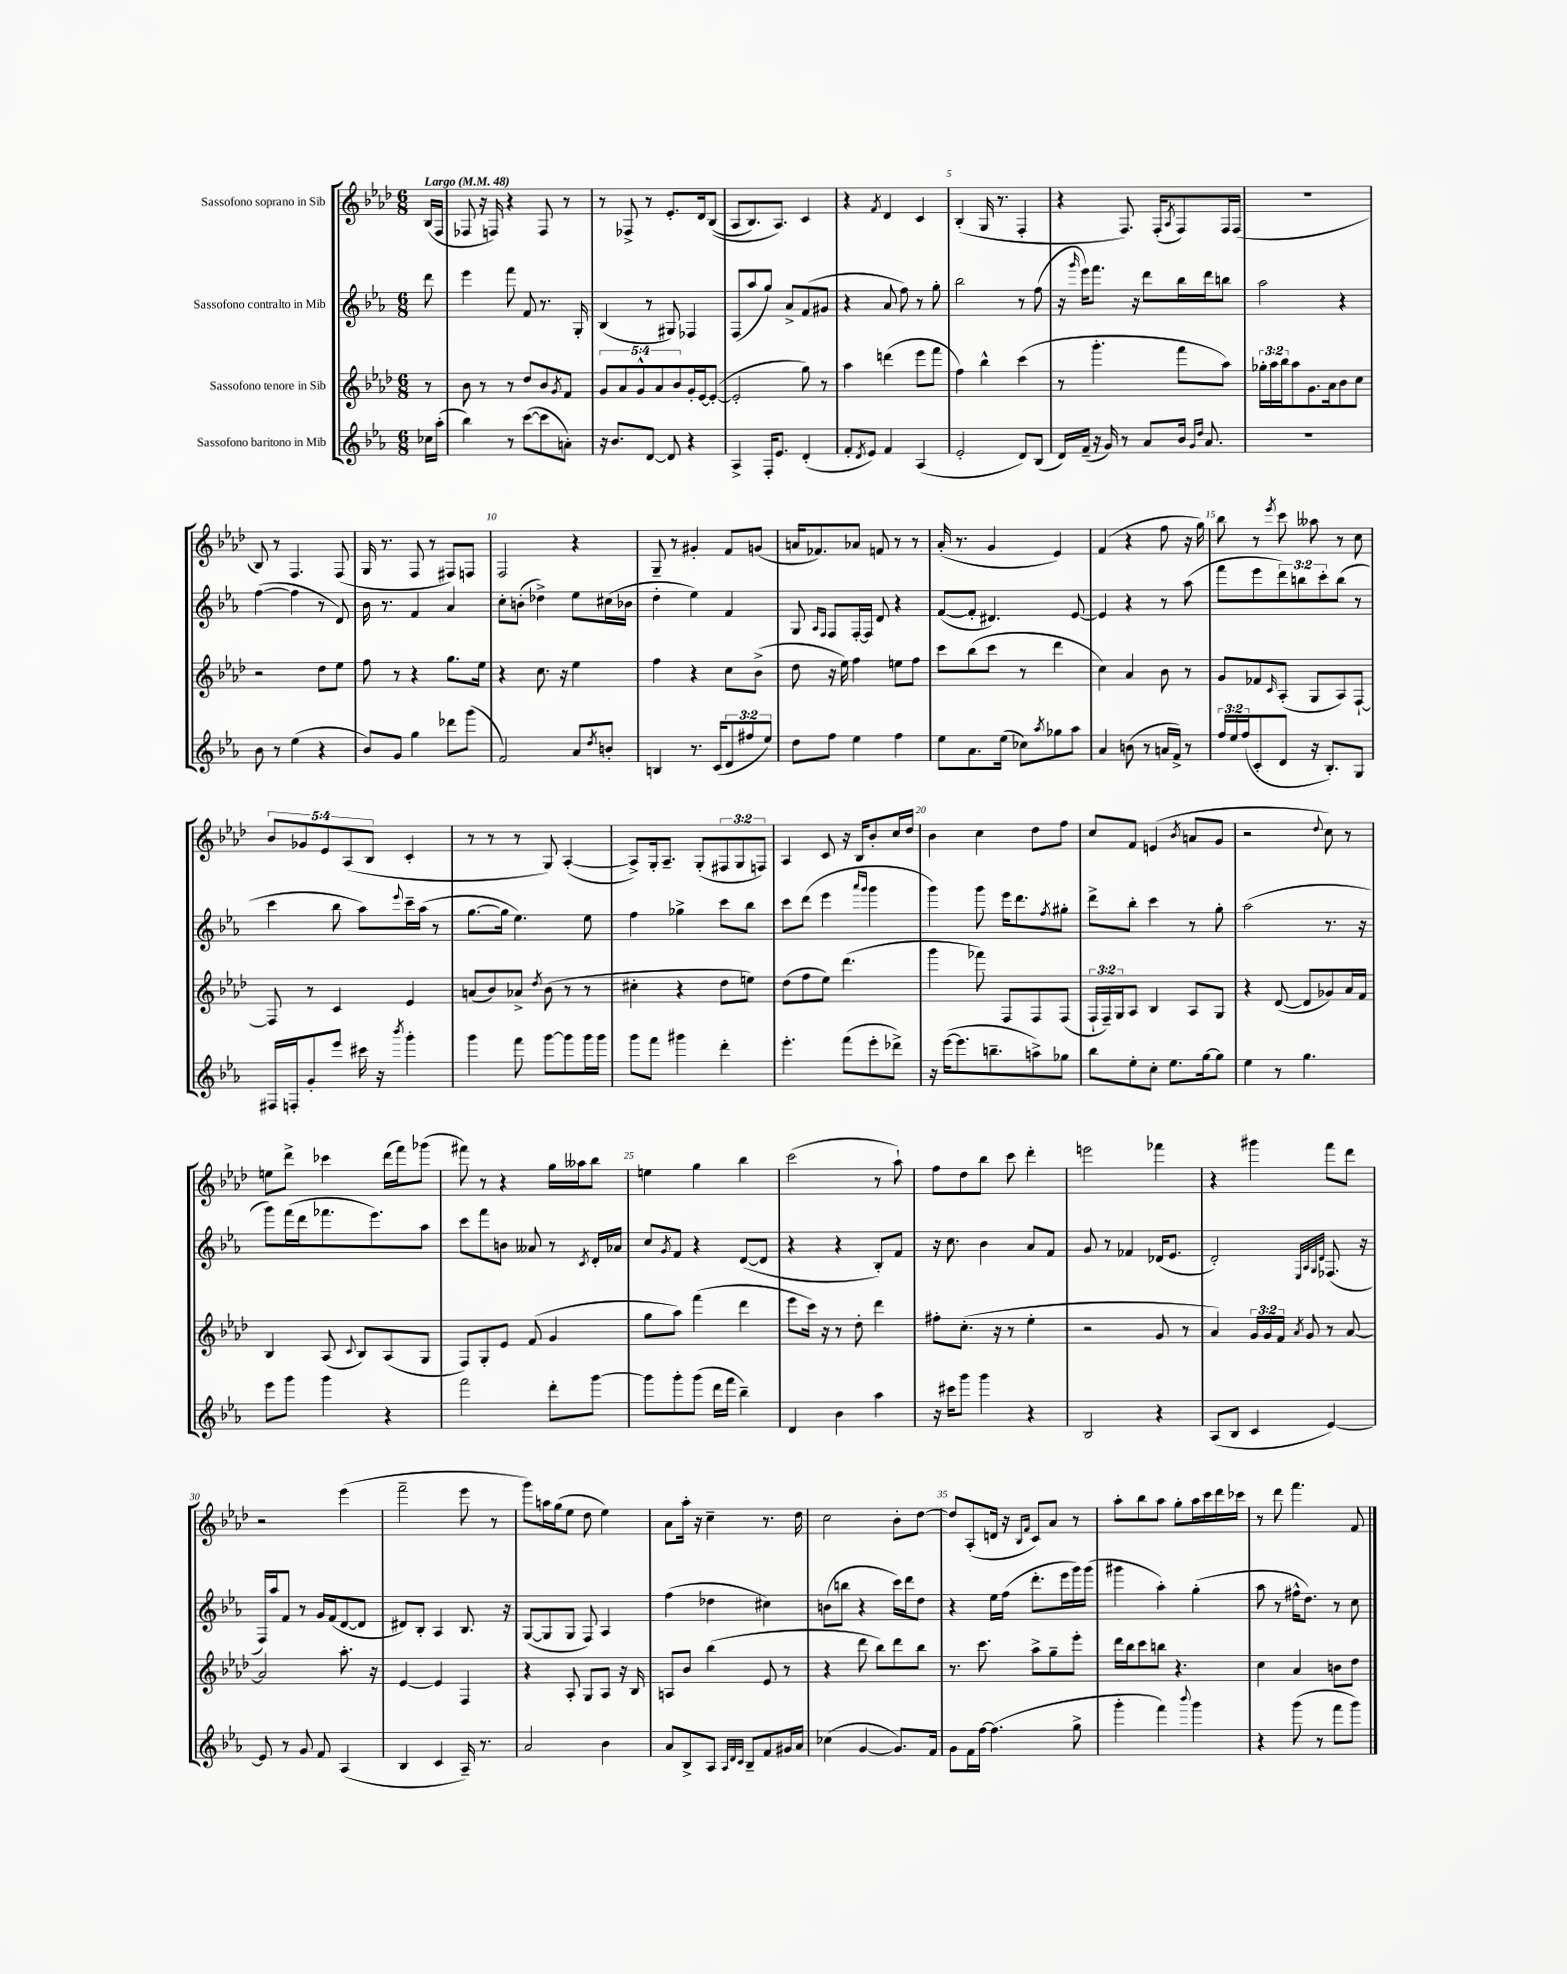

**kern	**kern	**kern	**kern
*staff4	*staff3	*staff2	*staff1
*clefG2	*clefG2	*clefG2	*clefG2
*k[b-e-a-]	*k[b-e-a-d-]	*k[b-e-a-]	*k[b-e-a-d-]
*M6/8	*M6/8	*M6/8	*M6/8
*MM48	*MM48	*MM48	*MM48
16cc-	8r	8ddd	(16B-
(16aa-'	.	.	16F
=	=	=	=
4bb-)	8b-	4eee-	8F-
.	8r	.	16r
.	.	.	16F)
8r	8r	8fff	4r
([8ccc	8dd-	8f	.
8ccc]	8b-	8.r	8F
.	8qg	.	.
8a')	8f	.	8r
.	.	16G'	.
=	=	=	=
16r	10g	(4B-	8r
8.b-	.	.	.
.	10a-	.	.
.	.	.	8F-^
.	10g^^	.	.
[8d	.	8r	8r
.	10a-	.	.
8d]	.	8G#)	8.e-'
.	10b-	.	.
4r	16g'	4F-	.
.	[16e-	.	16d-
.	(8e-'_	.	&((8B-
=	=	=	=
4A-^	2e-']	(8F	8A-
.	.	8aa-	8.B-)
16F'	.	8gg)	.
8.e-	.	.	8.A-&)
.	.	8a-^	.
(4d'	8gg)	(8f	4c
.	8r	8g#	.
=	=	=	=
8f'	4aa-	4r	4r
8qd	.	.	.
8e-)	.	.	.
.	.	.	8qf
4f	(4ddd	8a-	4d-
.	.	8ff)	.
(4A-	8eee-	8r	4c
.	8fff	8gg'	.
=	=	=	=
2e-'	4ff)	2bb-	(4B-'
.	4bb-^^	.	16G
.	.	.	8.r
8d)	(4ccc	8r	4F'
(8B-	.	(8ff	.
=	=	=	=
16d)	8r	16r	4r
.	.	16qqggg	.
(16f~	.	16eee-)	.
16r	4.ggg'	8.fff	.
16g)	.	.	.
8r	.	.	8.F)
.	.	16r	.
8a-	.	8ddd	.
.	.	.	(16F'
.	.	.	8qA-
16b-	8fff	16bb-	8F)
16qqg	.	.	.
16qqdd	.	.	.
8.a-	.	16ddd	.
.	8aa-)	8bb	16F
.	.	.	(16F
=	=	=	=
2.r	24gg-'	2aa-	2.r
.	24aa-	.	.
.	24bb-	.	.
.	8aa-	.	.
.	8.g	.	.
.	16a-	.	.
.	8b-	4r	.
.	8cc	.	.
=	=	=	=
8b-	2r	([4ff	8B-)
8r	.	.	8r
(4ee-	.	4ff]	4.F
4r	8dd-	8r	.
.	8ee-	8d)	(8F
=	=	=	=
8b-)	8ff	16b-	16G
.	.	8.r	8.r
8g	8r	.	.
4gg	4r	4f	8F
.	.	.	8r
8ddd-	8.gg	4a-	8F#)
(8ggg	.	.	8F
.	16ee-	.	.
=	=	=	=
2f)	4r	8cc'	2F
.	.	(8b'	.
.	8.cc	4dd-^)	.
.	16r	.	.
8a-	4ee-	8ee-	4r
8qdd	.	.	.
8b'	.	(16cc#	.
.	.	16b-	.
=	=	=	=
4B	4ff	4dd'	8G~
.	.	.	8r
8.r	4r	4ee-)	4g#'
(16c	.	.	.
12d	8cc	4f	8f
12ff#	.	.	.
.	(8b-^	.	(8g
12ee-)	.	.	.
=	=	=	=
8dd	8dd-	8G	16a
.	.	.	8.f-)
.	.	16qqA-	.
.	.	16qqF	.
8ff	16r	8F	.
.	16ee-)	.	.
4ee-	4ff	[16F'	8a-
.	.	16F]	.
.	.	8d	8f
4ff	8ee	4r	8r
.	8ff	.	8r
=	=	=	=
8ee-	8ccc	([8f	(16a-'
.	.	.	8.r
8.a-	(8bb-	8f']	.
.	8ccc	4.d#)	4g
(16ee-	.	.	.
8cc-)	8r	.	.
8qaa-	.	.	.
8gg-	4ddd-	.	4e-)
8aa-	.	[8e-	.
=	=	=	=
4a-	4cc)	4e-]	(4f
(8b	4a-	4r	4r
8r	.	.	.
16a	8b-	8r	8ff
16f^)	.	.	.
8r	8r	(8aa-	16r
.	.	.	16gg)
=	=	=	=
24ff	8g	8fff	8bb-
24ee-	.	.	.
(24ff	.	.	.
8c'	8f-	8eee-	8r
.	16qqc	.	8qeee-
8d	(8A-'	12ddd)	8ccc
.	.	12bb	.
16r	8G	.	8aa--
.	.	12ccc'	.
8.B-')	.	.	.
.	8A-)	(8bb	8r
8G	[8F`	8r	8cc
=	=	=	=
16F#	8F]	4ccc	10b-
16F'	.	.	.
.	.	.	10g-
8g'	8r	.	.
.	.	.	10e-
8eee-	4c	8bb-	.
.	.	.	(10A-
16ccc#	.	8aa-)	.
.	.	.	10B-
16r	.	.	.
8qbbb-	.	8qqeee-	.
4ggg'	4e-	16ccc~	4c'
.	.	(16aa-	.
.	.	8r	.
=	=	=	=
4ggg	(8a	[8.gg	8r
.	8b-)	.	8r
.	.	16gg]	.
8fff	8a-^	4.ee-)	8r
.	8qdd-	.	.
[8ggg	(8b-	.	8G)
8ggg]	8r	.	([4A-'
16ggg	8r	8ee-	.
16ggg	.	.	.
=	=	=	=
8ggg	4cc#'	4ff	8A-^])
8fff	.	.	16G'
.	.	.	8.A-~
4ggg#	4r	4gg-^	.
.	.	.	(8G'
4ddd'	8dd-	8ccc	12F#
.	.	.	12G
.	8ee)	8bb-	.
.	.	.	12F)
=	=	=	=
4.eee-'	(8dd-	8ccc	4A-
.	8ff	(8ddd	.
.	8ee-)	4eee-	8c
(8fff	(4.ddd-	.	16r
.	.	.	16B-
.	.	16qqaaa-	.
.	.	16qqggg	.
8eee-'	.	4ggg	8b-'
8ddd-^)	.	.	16cc
.	.	.	16dd-
=	=	=	=
16r	4ggg	4ggg)	4b-
([16eee-	.	.	.
8.eee-]	.	.	.
.	8fff-)	8ggg	4cc
8.bb~	.	.	.
.	8F	16eee-	.
.	.	8.ddd	.
8aa^)	8F	.	8dd-
.	.	8qff	.
8gg-	(8F	8gg#'	8ff
=	=	=	=
8bb-	24F`	8ddd^	8cc
.	24F~)	.	.
.	24G	.	.
8ee-'	8A-	8bb-'	8f
8cc'	4B-	4ccc	(4e
8.ee-	.	.	.
.	.	.	8qb-
.	8A-	8r	8a
[16gg	.	.	.
8gg]	8G	8gg'	8g
=	=	=	=
4ee-	4r	(2aa-	2r
8r	([8d-	.	.
4.gg	8d-]	.	.
.	.	.	8qqdd-
.	8g-)	8.r	8cc)
.	16a-	.	8r
.	16f	16r	.
=	=	=	=
8eee-	4B-	8ggg)	8ee
8ggg	.	(16fff	8ddd-^
.	.	16ddd	.
4ggg	(8A-	8.fff-	4ccc-
.	8qqc	.	.
.	8B-)	.	.
.	.	8.eee-)	.
4r	(8A-	.	(16ddd-
.	.	.	16fff)
.	8G	8aa-	(8ggg-
=	=	=	=
2fff	8F)	8ccc	8fff#)
.	8G'	8fff	8r
.	8e-	8b	4r
.	(8f	8a--	.
8ddd'	4g	8r	16gg
.	.	.	16aa--
.	.	8qc	.
[8ggg	.	16d'	8bb-
.	.	16a-	.
=	=	=	=
8ggg]	8gg	8cc	4ee
.	.	8qg	.
8ggg'	8aa-)	8f	.
(8ggg	(4fff	4r	4gg
16ddd	.	.	.
16fff	.	.	.
4bb-~)	4ddd-	([8d	4bb-
.	.	8d]	.
=	=	=	=
4d	8eee-	4r	(2ccc
.	16ccc)	.	.
.	16r	.	.
4b-	8r	4r	.
.	8dd-'	.	.
4aa-	4ddd-	8B-')	8r
.	.	8f	8aa-`)
=	=	=	=
16r	8ff#'	16r	8ff
16ccc#	.	8.cc	.
8ggg	(8.cc'	.	8dd-
4ggg	.	4b-	8bb-
.	16r	.	.
.	8r	.	8ccc
4r	4ee-'	8a-	4ddd-'
.	.	8f	.
=	=	=	=
2B-	2r	8g	2eee
.	.	8r	.
.	.	4f-	.
4r	8g	(16d-	4fff-
.	.	8.e-	.
.	8r	.	.
=	=	=	=
(8A-	4a-)	2d')	4r
8B-	.	.	.
4c	24g	.	4ggg#
.	24g	.	.
.	24f	.	.
.	8qa-	.	.
.	8g	.	.
.	.	32qqE-	.
.	.	32qqA-	.
.	.	32qqG	.
.	.	32qqd	.
[4e-)	8r	(8.F-	8fff
.	[8a-	.	8ddd-
.	.	16r	.
=	=	=	=
8e-]	2a-]	16F)	2r
.	.	16aa-	.
8r	.	8f	.
8g	.	8r	.
8f	.	16g	.
.	.	(16f	.
(4A-	8.aa-'	[8d	(4eee-
.	.	8d]	.
.	16r	.	.
=	=	=	=
4B-	[4e-	8d#)	2fff~
.	.	8B-'	.
4c	4e-]	4A-	.
16A-~)	4F	8.B-	8eee-
8.r	.	.	.
.	.	.	8r
.	.	16r	.
=	=	=	=
2a-	4r	([8G	8ggg)
.	.	8G]	16aa
.	.	.	(16gg
.	8A-'	8G	8ee-
.	8G	8F)	8dd-
4b-	8A-	4A-	4ee-)
.	16r	.	.
.	16B-	.	.
=	=	=	=
8a-	8A	(4ff	8a-
8B-^	8b-	.	16aa-'
.	.	.	16r
8A-	(4bb-	4dd-	4cc~
32qqA-	.	.	.
32qqd	.	.	.
32qqc	.	.	.
8B-~	.	.	.
8f	8e-	4cc#)	8.r
16g#	8r	.	.
16a-	.	.	16dd-
=	=	=	=
(4cc-	4r	(8b	2cc
.	.	8bb	.
[4g	8ddd-	4r	.
.	8bb-)	.	.
8.g])	8ddd-	16ccc)	8b-'
.	.	16ddd	.
.	8bb-	8dd	[8dd-
16f	.	.	.
=	=	=	=
8g	8.r	4r	8dd-]
16f	.	.	(8A-'
[16ff	8.ccc	.	.
(4.ff]	.	16ee-	16d
.	.	(16ff	16r
.	.	.	16qqB-
.	.	.	16qqf
.	8aa-^	8.ddd'	8c)
.	8gg~	.	8a-
.	.	16eee-	.
8gg^	8eee-'	16ggg)	8r
.	.	(16ggg	.
=	=	=	=
4ggg'	16ddd-	4ggg#	8aa-'
.	16bb-	.	.
.	8ccc	.	8bb-
4fff)	8bb	4aa-')	8aa-
.	4.r	.	8gg'
8qqbbb-	.	.	.
4ggg	.	(4gg'	16aa-
.	.	.	16ccc
.	.	.	16ddd-
.	.	.	16ccc-
=	=	=	=
4r	4cc	8aa-	8r
.	.	8r	8ddd-
(8ggg	4a-	16ff#^^	4.fff
.	.	8.dd)	.
8r	.	.	.
8fff	8b	8r	.
8ggg)	8dd-	8cc	8f
==	==	==	==
*-	*-	*-	*-
